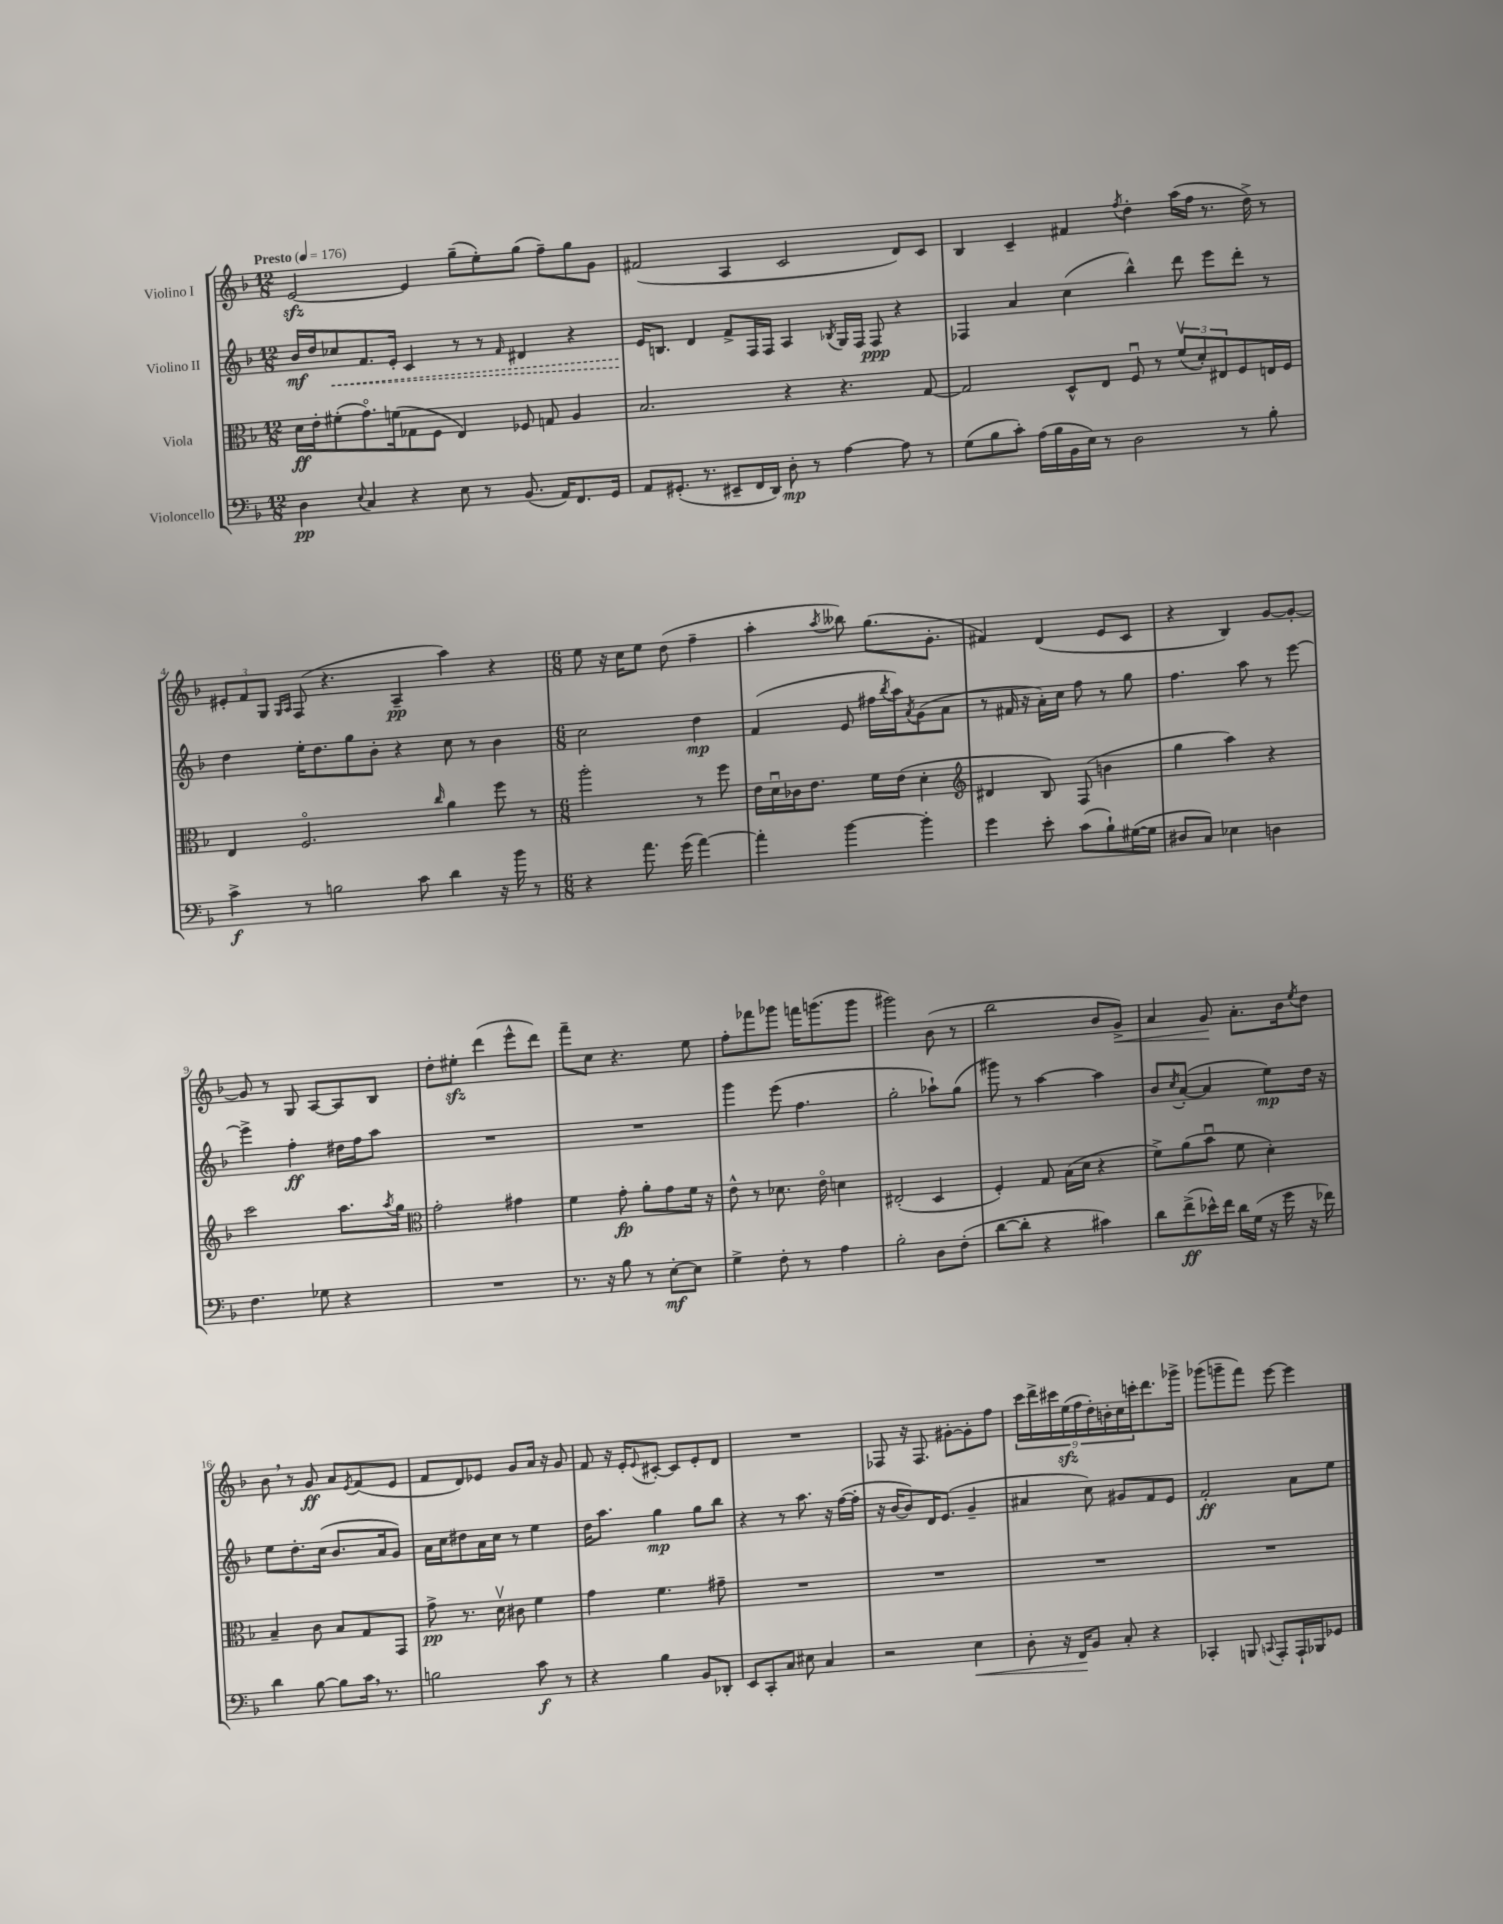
<<
\new StaffGroup <<
\new Staff = "s0" \with { instrumentName = "Violino I" } {
    \clef treble \key f \major \numericTimeSignature \time 12/8 \tempo "Presto" 4 = 176
    e'2~\sfz e'4 g''8--( e''8-.) g''8( f''8--) g''8 g'8 |
    fis'2( a4 c'2 d'8) c'8 |
    bes4 c'4-- fis'4 \acciaccatura { f''8 } d''4-. a''16( f''16 r8. d''16->) r8 |
    \tuplet 3/2 { eis'8-. f'8 g8 } \grace { g16 a16 } f8( r4. a4--\pp a''4) r4 |
    \numericTimeSignature \time 6/8 e''8 r16 c''16 e''8 d''8( f''4-- |
    a''4-. \acciaccatura { a''8 } beses''8) g''8.( g'8.-. |
    fis'4) d'4( e'8 c'8 |
    r4 bes4) g'8~ g'8~-. |
    g'8 r8 g8 a8~ a8 bes8 |
    d''8-. eis''8-.\sfz d'''4( e'''8-^ d'''8) |
    f'''8-- c''8 r4. e''8 |
    f''8-. fes'''8 ges'''8 f'''16 g'''8.( g'''8 |
    gis'''2) bes'8( r8 |
    bes''2 bes'8 g'8->\<) |
    a'4 g'8\! a'8.-. bes'16 \acciaccatura { e''8 } d''8 |
    bes'8 \breathe r8 g'8\ff a'8 \acciaccatura { e'8 } f'8( e'8 |
    f'8 d'8) ees'8 g'8 a'16 r16 g'8 |
    f'8 r16 e'16-. \appoggiatura { e'8 } cis'8~-. cis'8 e'8-. d'8 |
    R2. |
    fes8 r16 fes8. gis'8~-. gis'8-. f''8 |
    \tuplet 9/8 { c'''16 d'''16-> cis'''16 e''16\sfz( f''16 d''16-.) b'16-. c''16 c'''16-. } d'''8. ges'''16-> |
    ges'''8( g'''8-- f'''8) e'''8~ e'''4 \bar "|." |
}
\new Staff = "s1" \with { instrumentName = "Violino II" } {
    \clef treble \key f \major \numericTimeSignature \time 12/8
    bes'16\mf d''16 \once \override Hairpin.style = #'dashed-line ces''8\< f'8. e'16-. c'4 r8 r8 \grace { f'16 } dis'4 r4 |
    e'16\! b8. d'4 f'8-> f16 f16 a4 \acciaccatura { bes8 } g16 f16 f8\ppp r4 |
    fes4 a'4 c''4( bes''4-^) d'''8 e'''8 d'''8-. r8 |
    d''4 e''16-. d''8. g''8 bes'8-. r4 c''8 r8 bes'4 |
    \numericTimeSignature \time 6/8 c''2 d''4\mp |
    f'4( e'8 fis''16 \acciaccatura { bes''8 } a''16) \acciaccatura { a'8 } g'8( a'8 |
    r8 fis'16 r16 a'16-.) c''16 f''8 r8 g''8 |
    f''4. a''8 r8 e'''8~ |
    e'''4-> f''4-.\ff dis''16 f''16 a''8 |
    R2. |
    R2. |
    g'''4 e'''8( f''4. |
    g''2-. aes''8-!) g''8( |
    gis'''8) r8 a''4~ a''4 |
    bes'8 \acciaccatura { c''8 } a'8~-.( a'4 e''8\mp) d''16 r16 |
    e''8 d''8.-. c''16( bes'8. a'16 g'8) |
    a'16 c''16 dis''8 a'16 c''16 r8 e''4 |
    d''16 a''8. g''4\mp g''8 bes''8 |
    r4 r8 a''8. r16 f''16~( f''16-. |
    r16 bes'16~ bes'8) d'16 e'8.( g'4-- |
    ais'4 c''8) gis'8 f'8 e'8 |
    f'2-.\ff a'8 e''8 \bar "|." |
}
\new Staff = "s2" \with { instrumentName = "Viola" } {
    \clef alto \key f \major \numericTimeSignature \time 12/8
    d'16\ff e'16-. fis'8-.( g'8.\flageolet) f'16( ges8 f8 e4) fes8 g8 a4 |
    bes2. r4 r4. g8~ |
    g2 d8-^ e8 f8\downbow r8 \tuplet 3/2 { f'8\upbow( d'8-.) eis8 } f8 e16 f16 |
    e4 f2.\flageolet \grace { c''16 } a'4 f''8 r8 |
    \numericTimeSignature \time 6/8 a''2-. r8 f''8 |
    e'16 d'16\downbow ces'16 e'8. f'16 e'16( d'4-. |
    \clef treble dis'4 bes8) f8( b'4 |
    g''4 a''4) r4 |
    c'''2 a''8. \acciaccatura { a''8 } g''16 |
    \clef alto g'2-. gis'4 |
    f'4 g'8-.\fp a'8-. g'8 f'16 r16 |
    e'8-^ r8 des'8. e'16\flageolet d'4 |
    eis2-.( d4 |
    f4-.) g8 bes16( d'16 r4 |
    f'8->) a'8( bes'8\downbow f'8 d'4-.) |
    bes4-- c'8 bes8 g8 g,8 |
    g'8->\pp r8. d'16\upbow cis'8 f'4 |
    g'4 f'4. gis'8-- |
    R2. |
    R2. |
    R2. |
    R2. \bar "|." |
}
\new Staff = "s3" \with { instrumentName = "Violoncello" } {
    \clef bass \key f \major \numericTimeSignature \time 12/8
    d4\pp \appoggiatura { e8 } c4 r4 e8 r8 bes,8.( a,16) f,8. g,16 |
    a,8 gis,8.-.( r8. eis,8-- f,16 d,16) d8-.\mp r8 a4~ a8 r8 |
    g8( bes8 c'8-.) a16( bes16 bes,16 e16) r8 d2 r8 bes8-. |
    c'4->\f r8 b2 c'8 d'4 r16 bes'16 r8 |
    \numericTimeSignature \time 6/8 r4 a'8. g'16( a'4~) |
    a'4-. bes'4~ bes'4-. |
    g'4 e'8-. c'8( bes8-!) gis16~( gis16 |
    dis8 c8) ees4 d4 |
    f4. ges8 r4 |
    R2. |
    r8. r16 bes8 r8 e8~-.\mf e8 |
    g4-> f8-. r8 a4 |
    bes2-. d8 f8-.( |
    d'8~ d'8-. r4 cis'4) |
    d'8 f'8->\ff( ees'16-^) f'16 d'16 g16( r16 g'16 r16 fes'16) |
    d'4 bes8~ bes8 c'16 \breathe r8. |
    b2 c'8\f r8 |
    r4 bes4 bes,8 des,8-. |
    e,8 c,8-. c8 eis8 c4 |
    r2 e4\< |
    d8-. r16 f,16\! bes,8 c8-. r4 |
    ces,4-. b,,8 \appoggiatura { c,8 } a,,8-. a,,16-! bes,,16 ges,8 \bar "|." |
}
>>
>>
